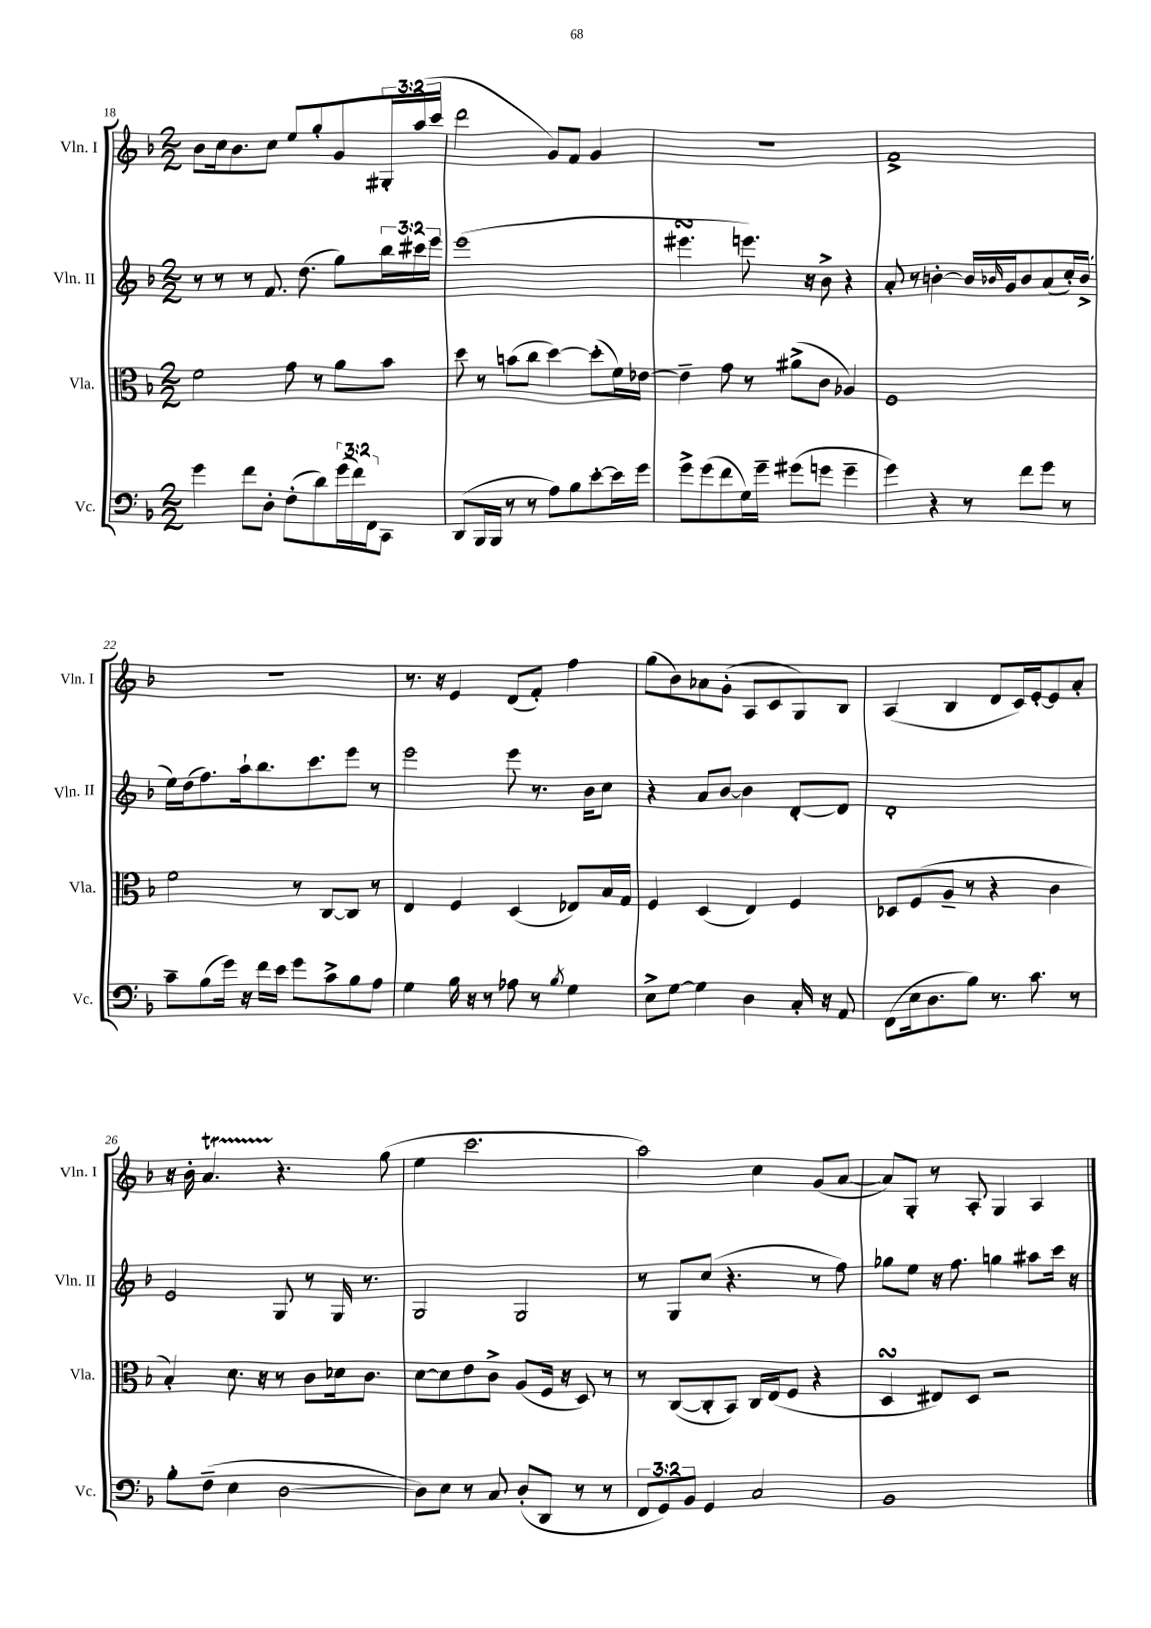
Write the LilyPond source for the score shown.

<<
\new StaffGroup <<
\new Staff = "s0" \with { instrumentName = "Vln. I" shortInstrumentName = "Vln. I" } {
    \clef treble \key f \major \numericTimeSignature \time 2/2 \override Staff.TupletNumber.text = #tuplet-number::calc-fraction-text
    bes'8 c''16 bes'8. c''8 e''8 g''8-. g'8 \tuplet 3/2 { gis16-. a''16( c'''16 } |
    d'''2 g'8) f'8 g'4 |
    r1 |
    f'1-> |
    R1 |
    r8. r16 e'4 d'8( f'8-.) f''4 |
    g''8( bes'8) aes'8 g'8-.( a8 c'8 g8) bes8 |
    a4( bes4 d'8 c'16) e'16~-. e'8 a'8-. |
    r16 bes'16-. a'4.\startTrillSpan r4.\stopTrillSpan g''8( |
    e''4 c'''2. |
    a''2) c''4 g'8( a'8~ |
    a'8) g8-. r8 a8-. g4 a4 \bar "|." |
}
\new Staff = "s1" \with { instrumentName = "Vln. II" shortInstrumentName = "Vln. II" } {
    \clef treble \key f \major \numericTimeSignature \time 2/2 \override Staff.TupletNumber.text = #tuplet-number::calc-fraction-text
    r8 r8 r8 f'8. d''8.( g''8) \tuplet 3/2 { bes''16 cis'''16 e'''16 } |
    e'''1( |
    eis'''4.\turn e'''8.) r16 bes'8-> r4 |
    a'8-. r8 b'4~-. b'16 \grace { bes'16 } g'16 bes'8 a'8( c''16-.) bes'16->( |
    e''16) d''16( f''8.) a''16-! bes''8. c'''8. e'''8 r8 |
    e'''2 e'''8 r8. bes'16 c''8 |
    r4 a'8 bes'8~ bes'4 d'8~-. d'8 |
    d'1-. |
    e'2 g8 r8 g16 r8. |
    g2 g2 |
    r8 g8 c''8( r4. r8 f''8) |
    ges''8 e''8 r16 f''8. g''4 ais''8 c'''16 r16 \bar "|." |
}
\new Staff = "s2" \with { instrumentName = "Vla." shortInstrumentName = "Vla." } {
    \clef alto \key f \major \numericTimeSignature \time 2/2
    f'2 g'8 r8 a'8 bes'8 |
    d''8 r8 b'8( c''8 d''4~) d''8-.( f'16) ees'16~ |
    ees'4-- g'8 r8 ais'8->( c'8 aes4) |
    f1 |
    f'2 r8 c8~ c8 r8 |
    e4 f4 d4( ees8) bes16 g16 |
    f4 d4( e4) f4 |
    des8 f8( a8-- r8 r4 c'4 |
    bes4-.) d'8. r16 r8 c'8 des'16 c'8. |
    d'8~ d'8 e'8 c'8-> a8( f16 r16 d8) r8 |
    r8 c8~( c8-. bes,8) c16 e16( f8 r4 |
    d4\turn eis8) d8 r2 \bar "|." |
}
\new Staff = "s3" \with { instrumentName = "Vc." shortInstrumentName = "Vc." } {
    \clef bass \key f \major \numericTimeSignature \time 2/2 \override Staff.TupletNumber.text = #tuplet-number::calc-fraction-text
    g'4 f'8 d8-. f8-.( d'8) \tuplet 3/2 { g'16( f'16) f,16 } c,8 |
    d,8( bes,,16 bes,,16 r8 r8 a8) bes8 e'8~-. e'16 g'16 |
    g'8-> g'8( f'8 g16) g'16-- gis'8( g'8 g'4-- |
    g'4) r4 r8 f'8 g'8 r8 |
    c'8-- bes8( g'16) r16 f'16 e'16 g'8 c'8-> bes8 a8 |
    g4 bes16 r16 r8 aes8 r8 \acciaccatura { bes8 } g4 |
    e8-> g8~ g4 d4 c16-. r16 a,8 |
    f,8( e16 d8. bes8) r8. c'8. r8 |
    bes8-. f8--( e4 d2~ |
    d8) e8 r8 c8 d8-.( d,8 r8 r8 |
    \tuplet 3/2 { f,8 g,8) bes,8 } g,4 c2 |
    bes,1 \bar "|." |
}
>>
>>
\layout { \context { \Score currentBarNumber = #18 } }
